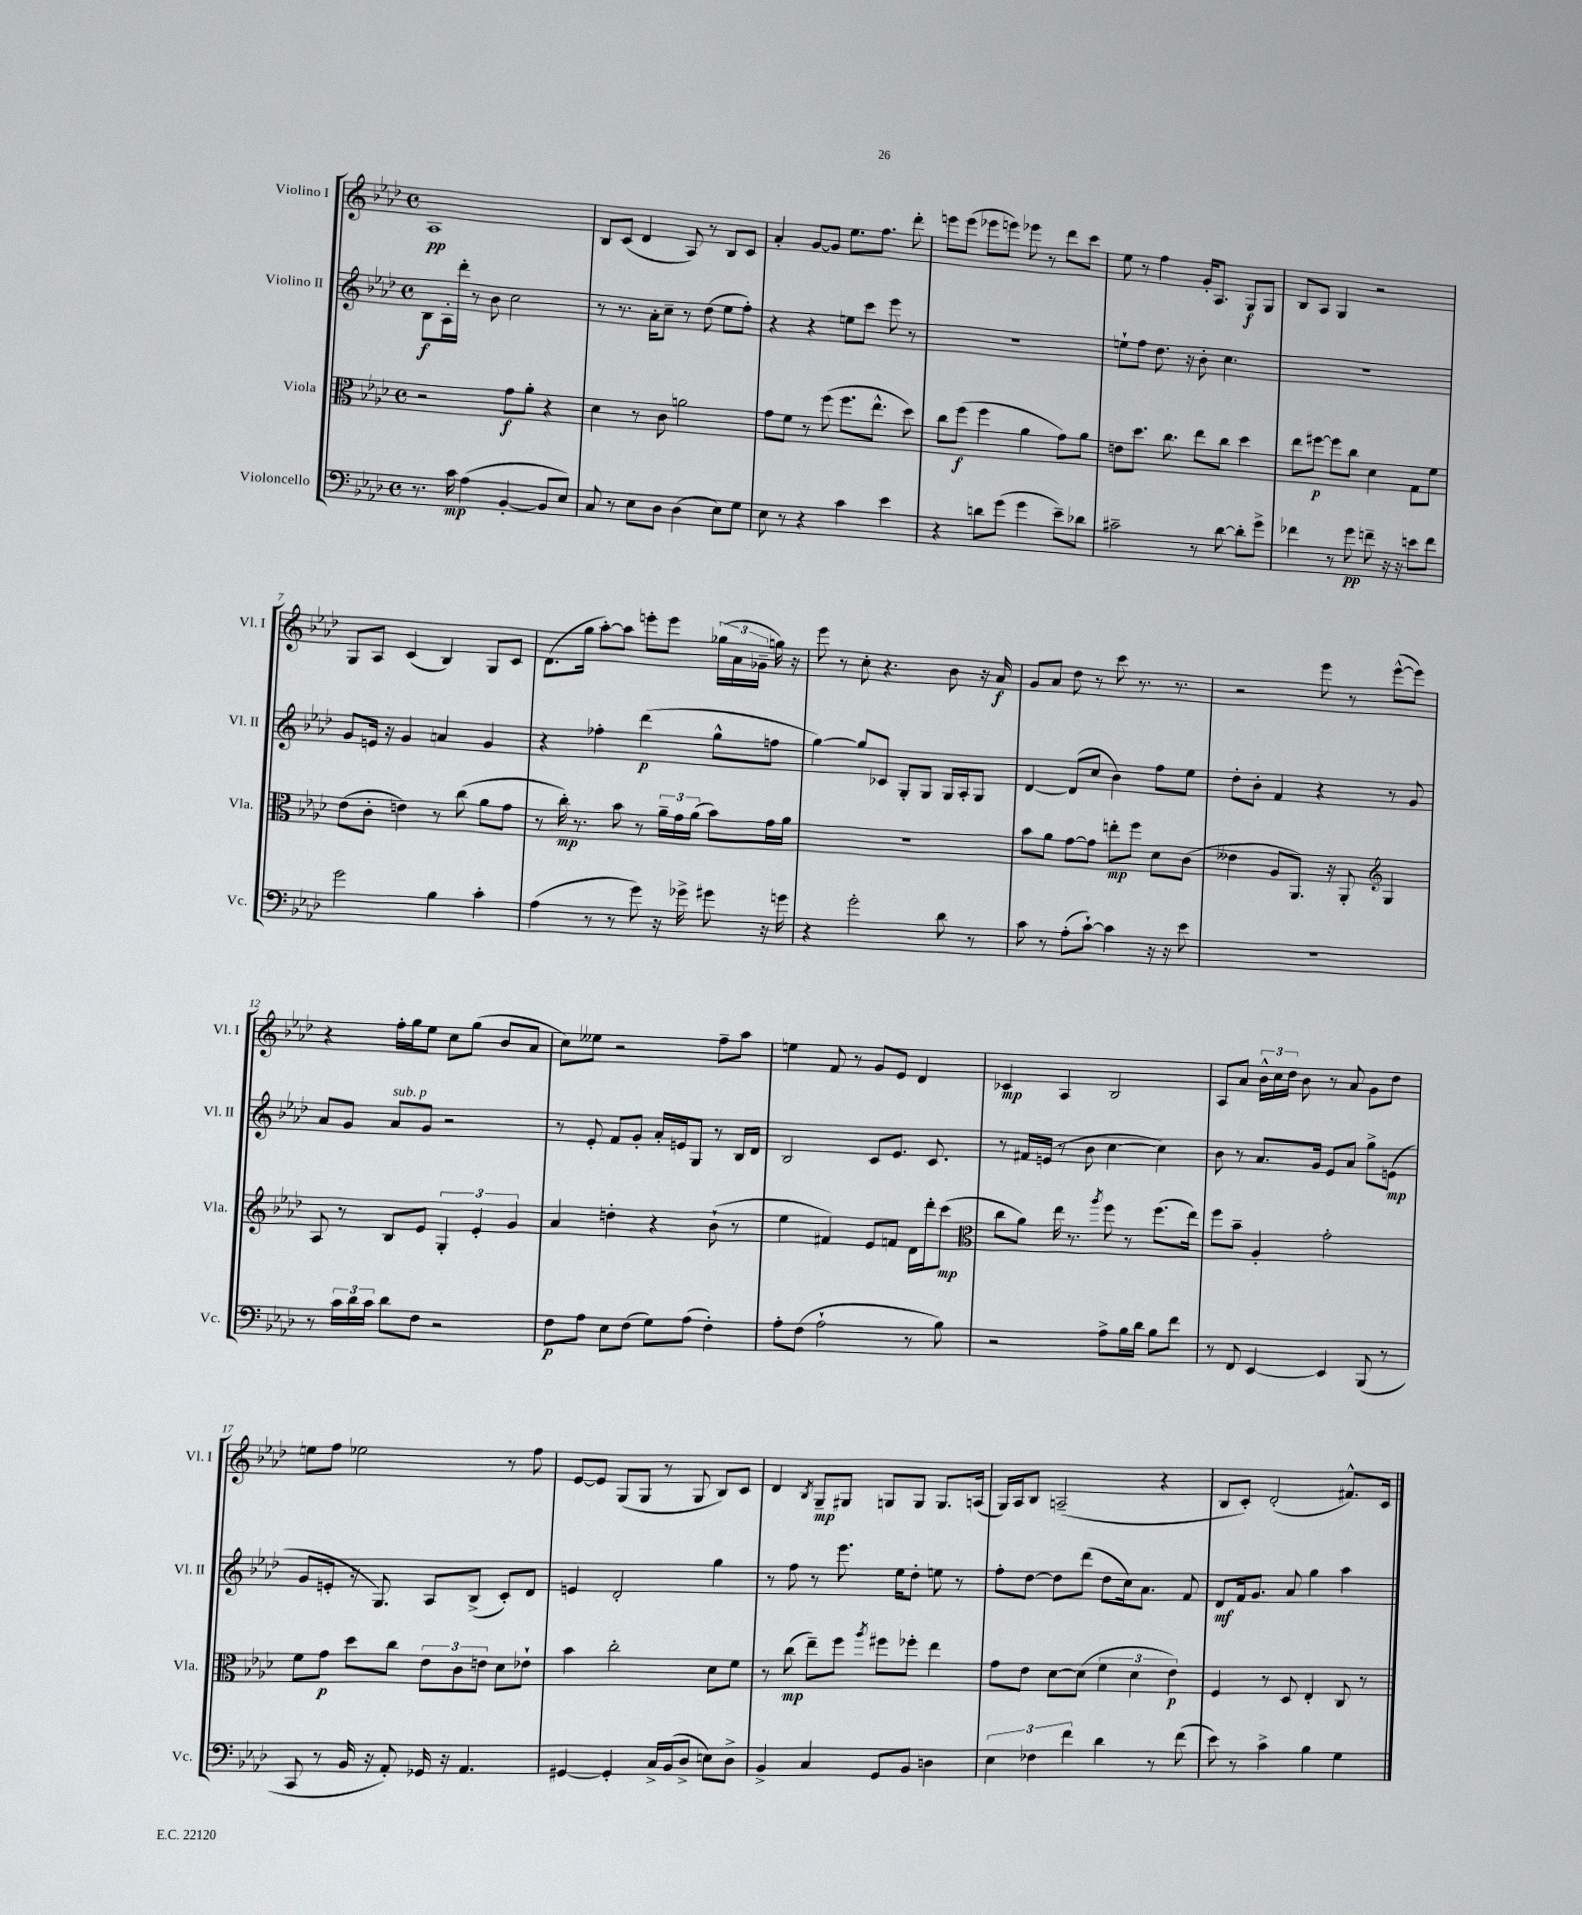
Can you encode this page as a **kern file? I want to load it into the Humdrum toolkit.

**kern	**kern	**kern	**kern
*staff4	*staff3	*staff2	*staff1
*clefF4	*clefC3	*clefG2	*clefG2
*k[b-e-a-d-]	*k[b-e-a-d-]	*k[b-e-a-d-]	*k[b-e-a-d-]
*M4/4	*M4/4	*M4/4	*M4/4
*met(c)	*met(c)	*met(c)	*met(c)
8.r	2r	8B-	1A-
.	.	16A-'	.
16c	.	16ddd-'	.
(4A-	.	8r	.
.	.	8b-	.
[4BB-'	8g	2cc	.
.	8a-'	.	.
8BB-]	4r	.	.
8E-)	.	.	.
=	=	=	=
8C	4d-	8r	8B-
8r	.	8.r	(8c
8E-	8r	.	4d-
.	.	16a-'	.
8D-	8c	8cc~	.
(4D-	2a	8r	8A-)
.	.	(8dd-	8r
8E-)	.	8ee-	8B-
8G	.	8ff')	8c
=	=	=	=
8E-	8g	4r	4a-'
8r	8f	.	.
4r	8r	4r	[8g
.	(8ff	.	8g]
4c	8.ff	8ee	8.ee-
.	.	8ccc	.
.	8.ee-^^	.	8.ff
4e-	.	8eee-	.
.	8dd-)	8r	8ddd-'
=	=	=	=
4r	8cc	1r	8eee
.	(8ff	.	(8eee
8d	4ff	.	8eee-
(8g	.	.	8eee)
4g	4a-	.	8eee-
.	.	.	8r
8e-~)	8g)	.	8ddd-
8d-	8a-	.	8ccc
=	=	=	=
2c#~	8e	8ee`	8ee-
.	8.dd-	8ff	8r
.	.	8.dd-	4ff
.	8.cc	.	.
.	.	16r	.
8r	8ee-	8b-'	16g'
.	.	.	8.A-
[8d-	8cc	4.cc	.
8d-']	4dd-	.	8G
8g^	.	.	8G
=	=	=	=
4f-	8ee-	1r	8B-
.	[8ff#	.	8A-
8r	8ff#]	.	4G
8g	8cc	.	.
8f~	4d-	.	2r
16r	.	.	.
16r	.	.	.
8e	8G	.	.
8f	8f	.	.
=	=	=	=
2g	(8e-	8g	8G
.	8c'	16e	8A-
.	.	16r	.
.	4e)	4g	(4c
4B-	8r	4a	4B-)
.	(8cc	.	.
4c'	8a-	4g	8G
.	8g	.	8c
=	=	=	=
(4A-	8r	4r	(8.d-
.	16cc')	.	.
.	8.r	.	16gg
8r	.	4ff-'	[8aa-')
8r	8b-	.	8aa-]
8g)	8r	(4ddd-	8eee'
16r	24a-~	.	8eee
.	24g	.	.
16g-^	.	.	.
.	(24a-	.	.
8g#	8b-)	8gg^^	(24gg-
.	.	.	24a-
.	.	.	24g-~
16r	16g	8ff	16gg)
16g	16a-	.	16r
=	=	=	=
4r	1r	[4gg)	8eee-
.	.	.	8r
2g'	.	8gg]	8cc'
.	.	8c-	4.r
.	.	8G'	.
.	.	8G	.
8d-	.	16G	8b-
.	.	16A-'	.
8r	.	8G	16r
.	.	.	16a-
=	=	=	=
8c	8b-	[4d-	8g
8r	8a-	.	8a-
(8A-'	[8g	(8d-]	8dd-
[8c`)	8g]	8cc	8r
4c]	8ee'	4b-)	8ccc
.	8ff	.	8.r
16r	8d-	8ff	.
16r	.	.	8.r
8e-	(8c	8ee-	.
=	=	=	=
1r	4e--	8dd-'	2r
.	.	8b-'	.
.	8A-	4f	.
.	8.AA-)	.	.
.	.	4r	8eee-
.	16r	.	.
.	8AA-'	.	8r
*	*clefG2	*	*
.	4G	8r	([8eee-^^
.	.	8g	8eee-])
=	=	=	=
8r	8A-	8a-	4r
24c	8r	8g	.
24d-	.	.	.
24c	.	.	.
8d-	8B-	8a-	16ff'
.	.	.	16gg
8F	8e-	8g	8ee-
2r	6G'	2r	8cc
.	.	.	(8gg
.	6e-'	.	.
.	.	.	8b-
.	6g	.	.
.	.	.	8a-
=	=	=	=
8F	4a-	8r	8cc)
8A-	.	8e-'	8ee--
8E-	4dd'	8f	2r
(8F	.	8g'	.
8G)	4r	16a-'	.
.	.	16e	.
(8A-	.	8G	.
4F')	(8b-`	8r	8ff~
.	8r	16B-	8aa-
.	.	16d-	.
=	=	=	=
8A-'	4ee-	2B-	4ee
(8F	.	.	.
2A-`	4f#)	.	8f
.	.	.	8r
.	8e-	8c	8g
.	8f	8.e-	8e-
8r	16d-	.	4d-
.	16ddd-'	8.c	.
8B-)	(8ccc	.	.
=	=	=	=
*	*clefC3	*	*
2r	8cc	8r	4c-
.	8a-)	16f#	.
.	.	(16e	.
.	16ee-	8r	4A-
.	8.r	.	.
.	.	8b-	.
.	8qaa-	.	.
8A-^	8ff	[4cc	2B-
16B-	8r	.	.
16d-	.	.	.
8B-	(8.ff	4cc])	.
8f	.	.	.
.	16ee-)	.	.
=	=	=	=
8r	8ff	8b-	8A-
8FF	8b-~	8r	8a-
[4EE-	4A-'	8.a-	24b-^^
.	.	.	24cc
.	.	.	24dd-
.	.	.	8b-
.	.	16g	.
4EE-]	2g'	8e-	8r
.	.	8a-	8a-
(8BBB-	.	8gg^	8g
8r	.	(8e	8dd-
=	=	=	=
8CC	8f	8g	8ee
8r	8g	8e'	8ff
16BB-	8dd-	16r	2ee-
16r	.	8.G)	.
8AA-')	8cc	.	.
16GG-	12e-	8A-	.
16r	.	.	.
.	12c	.	.
4.AA-	.	(8B-^	.
.	12e	.	.
.	8d-	8c')	8r
.	8e-`	8d-	8ff
=	=	=	=
[4GG#	4b-	4e	[8e-
.	.	.	8e-]
4GG#']	2cc'	2d-'	(8G
.	.	.	8G
16C^	.	.	8r
(16BB-	.	.	.
8D-^	.	.	8G
8E)	8d-	4gg	8B-)
8D-^	8f	.	8c
=	=	=	=
4BB-^	8r	8r	4d-
.	(8cc	8ff	.
.	.	.	8qB-
4C	8ee-~)	8r	8G~
.	8ff	8.eee-	8G#
.	8qaa-	.	.
8GG	8ff#	.	8G
.	.	16ee-	.
8BB-	8ff-'	8dd-'	8G
4D	4ee-	8ee	8.G
.	.	8r	.
.	.	.	(16A
=	=	=	=
6E-	8g	8ff'	16G)
.	.	.	16A-
.	8e-	[8dd-	8B-
6F-	.	.	.
.	[8d-	8dd-]	(2A~
6f	.	.	.
.	(8d-]	(8ddd-	.
4d-	6f	8dd-	.
.	.	16cc)	.
.	6d-	.	.
.	.	8.a-	.
8r	.	.	4r
.	6e-)	.	.
(8f	.	8f	.
=	=	=	=
8e-)	4F	8d-	8B-
8r	.	16f	8c')
.	.	8.g	.
4c^	8r	.	(2d-'
.	8D-	8a-	.
4B-	4E-'	4gg	.
4G	8C	4aa-	8.f#^^)
.	8r	.	.
.	.	.	16c
==	==	==	==
*-	*-	*-	*-
